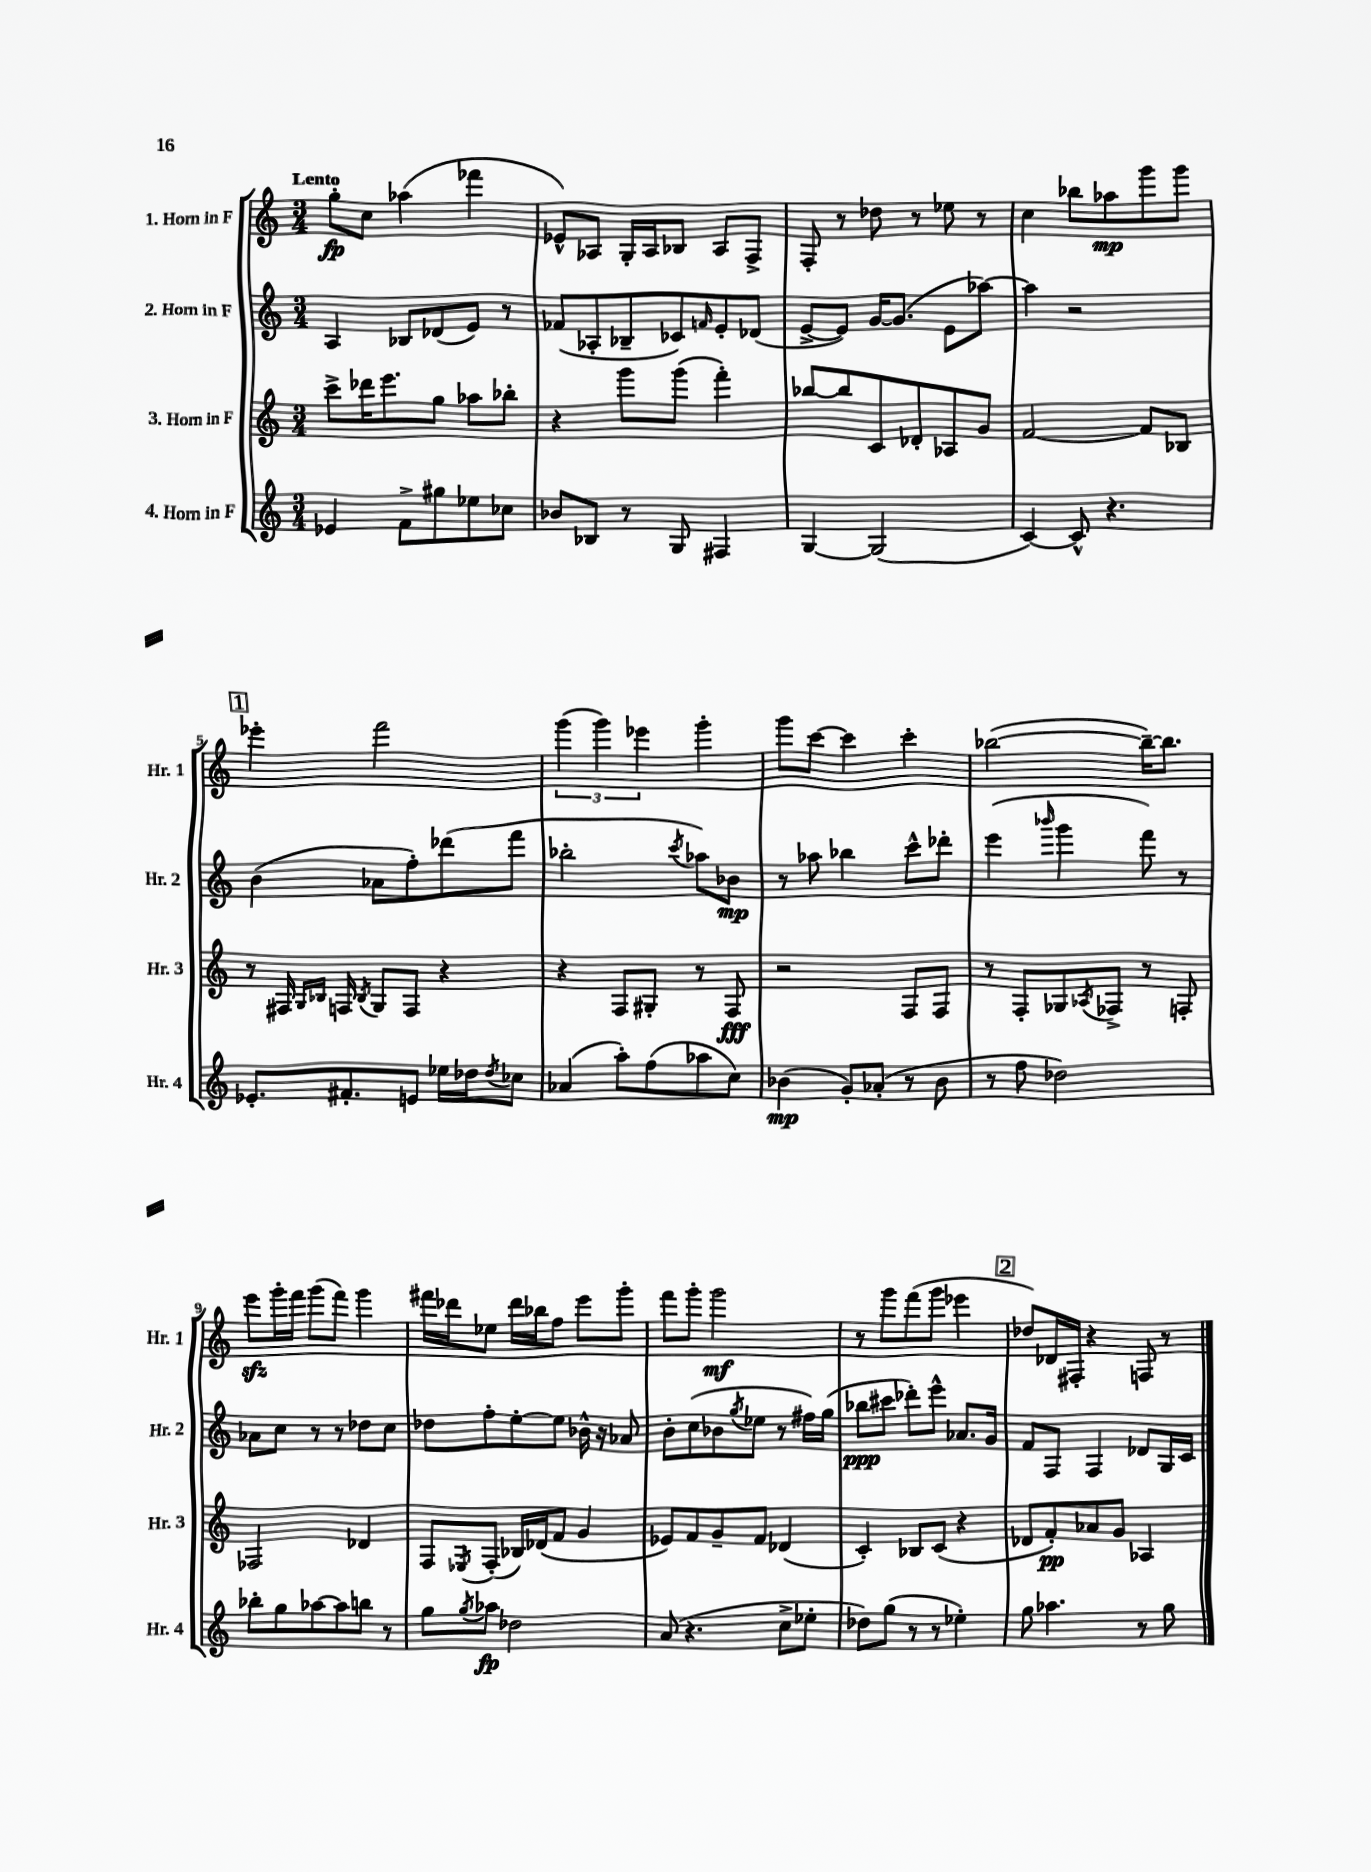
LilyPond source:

<<
\new StaffGroup <<
\new Staff = "s0" \with { instrumentName = "1. Horn in F" shortInstrumentName = "Hr. 1" } {
    \clef treble \key c \major \numericTimeSignature \time 3/4 \tempo "Lento"
    g''8-.\fp c''8 aes''4( fes'''4 |
    ees'8-^) aes8 g16-. aes16 bes8 aes8 f8-> |
    f8-. r8 des''8 r8 ees''8 r8 |
    c''4 bes''8 aes''8\mp g'''8 g'''8 |
    \mark \markup { \box "1" } ees'''4-. f'''2 |
    \tuplet 3/2 { g'''4( g'''4) ees'''4 } g'''4-. |
    g'''8 c'''8~ c'''4 c'''4-. |
    bes''2~( bes''16~--) bes''8. |
    e'''8\sfz g'''16-. f'''16 g'''8( f'''8) g'''4 |
    fis'''16 des'''16 ees''8 des'''16 bes''16 f''8 e'''8 g'''8-. |
    f'''8 g'''8-. g'''2\mf |
    r8 g'''8 f'''8( g'''8 ees'''4 |
    \mark \markup { \box "2" } des''8) des'16 fis16-. r4 f8 r8 \bar "|." |
}
\new Staff = "s1" \with { instrumentName = "2. Horn in F" shortInstrumentName = "Hr. 2" } {
    \clef treble \key c \major \numericTimeSignature \time 3/4
    a4 bes8 des'8( e'8) r8 |
    fes'8( aes8-. bes8-- ces'8) \grace { f'16 } e'8-. des'8( |
    e'8~-> e'8) g'16~ g'8.( e'8 aes''8~) |
    aes''4 r2 |
    \mark \markup { \box "1" } b'4( aes'8 f''8-.) des'''8( f'''8 |
    bes''2-. \acciaccatura { c'''8 } aes''8) bes'8\mp |
    r8 aes''8 bes''4 c'''8-^ des'''8-. |
    e'''4( \grace { bes'''16 } g'''4 f'''8) r8 |
    aes'8 c''8 r8 r8 des''8 c''8 |
    des''8 f''8-. e''8~-. e''8 bes'16-^ r16 aes'8 |
    b'8-. c''8( bes'8 \acciaccatura { g''8 } ees''8 r8 fis''16) g''16( |
    bes''8\ppp cis'''8 des'''8-.) e'''8-^ aes'8. g'16 |
    \mark \markup { \box "2" } f'8 f8 f4 des'8 g16 c'16 \bar "|." |
}
\new Staff = "s2" \with { instrumentName = "3. Horn in F" shortInstrumentName = "Hr. 3" } {
    \clef treble \key c \major \numericTimeSignature \time 3/4
    c'''8-> des'''16 e'''8. g''8 aes''8 bes''8-. |
    r4 g'''8 g'''8( f'''4-.) |
    bes''8~ bes''8 c'8 des'8-. aes8 g'8 |
    f'2~ f'8 bes8 |
    \mark \markup { \box "1" } r8 fis16 \grace { g16 bes16 } f16 \acciaccatura { bes8 } g8 f8 r4 |
    r4 f8 gis8-. r8 f8\fff |
    r2 f8 f8 |
    r8 f8-. ges8 \acciaccatura { aes8 } fes8-> r8 f8-. |
    fes2 des'4 |
    f8 \acciaccatura { ees8 } f8-.( bes16) des'16( f'8 g'4 |
    ees'8) f'8 g'8-- f'8 des'4( |
    c'4-.) bes8 c'8( r4 |
    \mark \markup { \box "2" } des'8 f'8-.\pp) aes'8 g'8 aes4 \bar "|." |
}
\new Staff = "s3" \with { instrumentName = "4. Horn in F" shortInstrumentName = "Hr. 4" } {
    \clef treble \key c \major \numericTimeSignature \time 3/4
    ees'4 f'8-> gis''8 ees''8 ces''8 |
    bes'8 bes8 r8 g8 fis4 |
    g4~ g2( |
    c'4~) c'8-^ r4. |
    \mark \markup { \box "1" } ees'8.-. fis'8.-. e'8 ees''16 des''16 \acciaccatura { des''8 } ces''8 |
    aes'4( a''8-.) f''8( aes''8 c''8) |
    bes'4\mp( g'8-.) aes'8-.( r8 bes'8 |
    r8 f''8 des''2) |
    bes''8-. g''8 aes''8~ aes''8 b''8 r8 |
    g''8 \acciaccatura { g''8 } aes''8\fp des''2 |
    a'8( r4. c''8-> ees''8-. |
    des''8) g''8( r8 r8 ees''4-.) |
    \mark \markup { \box "2" } g''8 aes''4. r8 g''8 \bar "|." |
}
>>
>>
